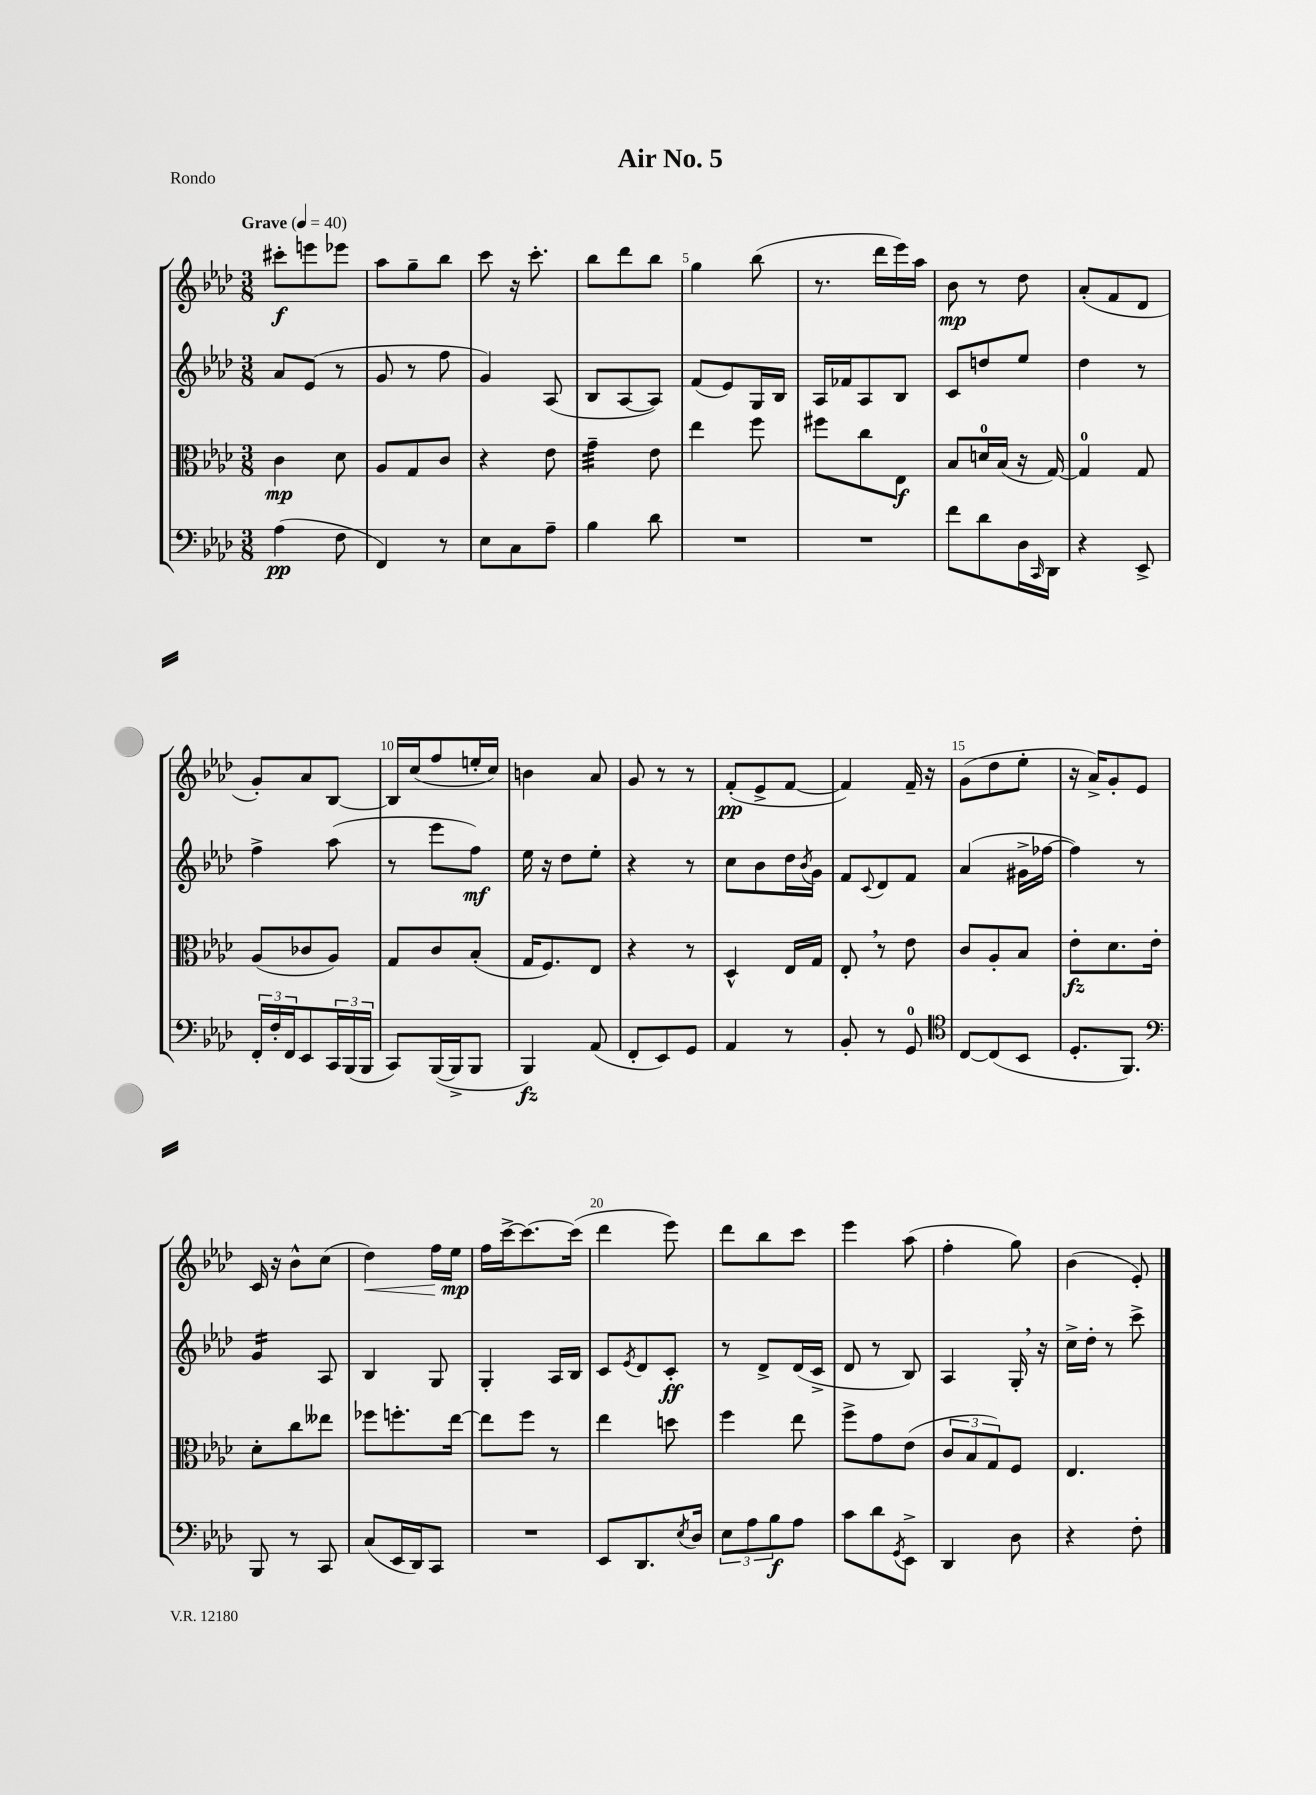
\header { title = "Air No. 5" piece = "Rondo" }
<<
\new StaffGroup <<
\new Staff = "s0" {
    \clef treble \key aes \major \numericTimeSignature \time 3/8 \tempo "Grave" 4 = 40
    cis'''8-.\f e'''8 ees'''8 |
    aes''8 g''8-- bes''8 |
    c'''8 r16 c'''8.-. |
    bes''8 des'''8 bes''8 |
    g''4 bes''8( |
    r8. des'''16 ees'''16) aes''16 |
    bes'8\mp r8 des''8 |
    aes'8-.( f'8 des'8 |
    g'8-.) aes'8 bes8~ |
    bes16 c''16( f''8 e''16-. c''16) |
    b'4 aes'8 |
    g'8 r8 r8 |
    f'8-.\pp( ees'8-> f'8~ |
    f'4) f'16-- r16 |
    g'8( des''8 ees''8-. |
    r16 aes'16->) g'8-. ees'8 |
    c'16 r16 bes'8-^ c''8( |
    des''4\<) f''16 ees''16\mp\! |
    f''16 c'''16~-> c'''8.~ c'''16( |
    des'''4 ees'''8) |
    des'''8 bes''8 c'''8 |
    ees'''4 aes''8( |
    f''4-. g''8) |
    bes'4( ees'8-.) \bar "|." |
}
\new Staff = "s1" {
    \clef treble \key aes \major \numericTimeSignature \time 3/8
    aes'8 ees'8( r8 |
    g'8 r8 f''8 |
    g'4) aes8( |
    bes8 aes8~ aes8) |
    f'8( ees'8) g16 bes16 |
    aes16 fes'16 aes8 bes8 |
    c'8 d''8 ees''8 |
    des''4 r8 |
    f''4-> aes''8( |
    r8 ees'''8 f''8\mf) |
    ees''16 r16 des''8 ees''8-. |
    r4 r8 |
    c''8 bes'8 des''16 \acciaccatura { bes'8 } g'16 |
    f'8 \appoggiatura { c'8 } des'8 f'8 |
    aes'4( gis'16-> fes''16~ |
    fes''4) r8 |
    g'4:16 aes8 |
    bes4 g8 |
    g4-. aes16 bes16 |
    c'8 \acciaccatura { ees'8 } des'8 c'8-.\ff |
    r8 des'8-> des'16( c'16-> |
    des'8 r8 bes8) |
    aes4 g16-. \breathe r16 |
    c''16-> des''16-. r8 c'''8-> \bar "|." |
}
\new Staff = "s2" {
    \clef alto \key aes \major \numericTimeSignature \time 3/8
    c'4\mp des'8 |
    aes8 g8 c'8 |
    r4 ees'8 |
    g'4:32-- ees'8 |
    ees''4 f''8 |
    fis''8 c''8 ees8\f |
    bes8 d'16-0 bes16( r16 g16~) |
    g4-0 g8 |
    aes8( ces'8 aes8) |
    g8 c'8 bes8-.( |
    g16 f8.) ees8 |
    r4 r8 |
    des4-^ ees16 g16 |
    ees8-. \breathe r8 ees'8 |
    c'8 aes8-. bes8 |
    ees'8-.\fz des'8. ees'16-. |
    des'8-. c''8 eeses''8 |
    fes''8 f''8.-. ees''16~ |
    ees''8 f''8 r8 |
    ees''4 d''8 |
    f''4 ees''8 |
    f''8-> g'8 ees'8( |
    \tuplet 3/2 { c'8 bes8 g8) } f8 |
    ees4. \bar "|." |
}
\new Staff = "s3" {
    \clef bass \key aes \major \numericTimeSignature \time 3/8
    aes4\pp( f8 |
    f,4) r8 |
    ees8 c8 aes8-- |
    bes4 des'8 |
    R4. |
    R4. |
    f'8 des'8 des16 \grace { c,16 } des,16 |
    r4 ees,8-> |
    \tuplet 3/2 { f,16-. f16-. f,16 } ees,8 \tuplet 3/2 { c,16 bes,,16( bes,,16 } |
    c,8) bes,,16~( bes,,16-> bes,,8 |
    bes,,4\fz) aes,8( |
    f,8-. ees,8) g,8 |
    aes,4 r8 |
    bes,8-. r8 g,8-0 |
    \clef tenor c8~ c8( bes,8 |
    des8.-. f,8.) |
    \clef bass bes,,8 r8 c,8 |
    c8( ees,16 des,16) c,8 |
    R4. |
    ees,8 des,8. \acciaccatura { ees8 } des16 |
    \tuplet 3/2 { ees8 aes8 bes8\f } aes8 |
    c'8 des'8 \acciaccatura { g,8 } ees,8-> |
    des,4 des8 |
    r4 f8-. \bar "|." |
}
>>
>>
\layout { \context { \Score \override BarNumber.break-visibility = ##(#f #t #t) barNumberVisibility = #(every-nth-bar-number-visible 5) } }
